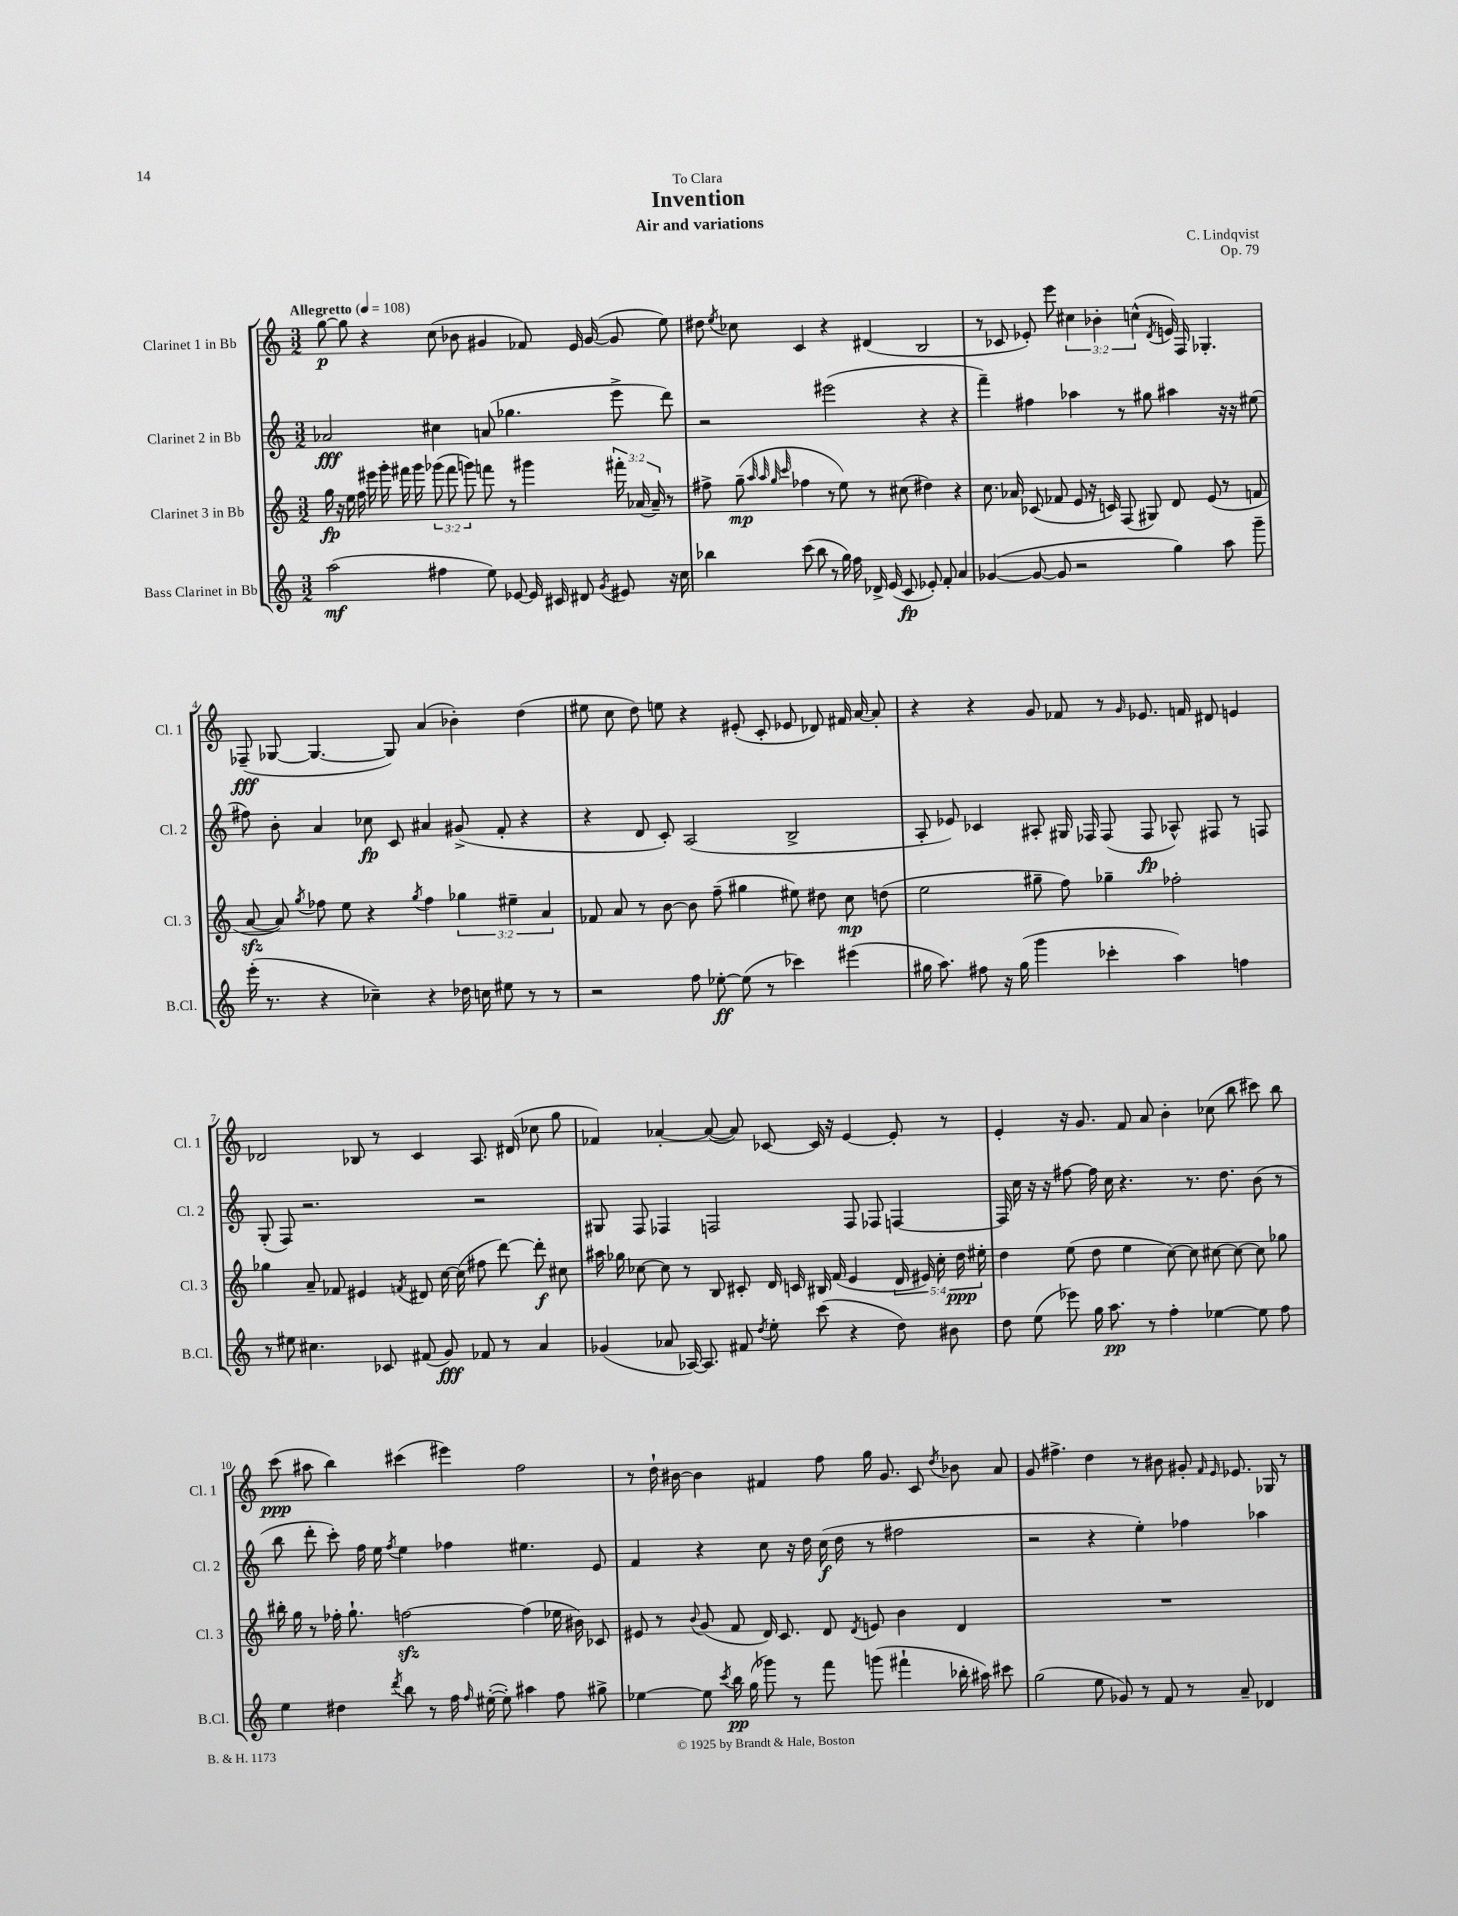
\header { title = "Invention" composer = "C. Lindqvist" subtitle = "Air and variations" dedication = "To Clara" opus = "Op. 79" }
<<
\new StaffGroup <<
\new Staff = "s0" \with { instrumentName = "Clarinet 1 in Bb" shortInstrumentName = "Cl. 1" } {
    \clef treble \key c \major \numericTimeSignature \time 3/2 \override Staff.TupletNumber.text = #tuplet-number::calc-fraction-text \tempo "Allegretto" 4 = 108
    \autoBeamOff g''8~\p g''8 r4 c''8( bes'8 gis'4 fes'8) e'16 gis'16~( gis'8 e''8) |
    dis''8 \acciaccatura { e''8 } ces''8 c'4 r4 dis'4( b2 |
    r8 ces'8 ees'8-.) e'''8 \tuplet 3/2 { cis''4 bes'4-. c''4-^( } \acciaccatura { d'8 } e'16) f16 ges4.-. |
    fes8--\fff( ges8~ ges4.~ ges8) a'4( bes'4-.) d''4( |
    eis''8 c''8 d''8) e''8 r4 eis'8-.( c'8-. ees'8 des'8) fis'16 a'16~ a'8-. |
    r4 r4 g'8 fes'8 r8 \grace { g'16 } ees'8. f'16 dis'8 e'4 |
    des'2 bes8 r8 c'4 a8. dis'16( ces''8 g''8 |
    fes'4) aes'4~-. aes'8~( aes'8) ces'8~ ces'16 r16 e'4~ e'8-. r8 |
    e'4-. r16 g'8. f'8 a'8 b'4-. ces''8( b''8 cis'''8) b''8 |
    c'''8\ppp( ais''8 b''4) cis'''4( eis'''4) f''2 |
    r8 d''16-! bis'16~ bis'4 fis'4 f''8 g''16 g'8. c'8 \acciaccatura { d''8 } bes'8 a'8 |
    g'8 fis''4.-> d''4 r8 bis'8 gis'8-. \grace { f'16 e'16 } ees'8. ges16 r8 \bar "|." |
}
\new Staff = "s1" \with { instrumentName = "Clarinet 2 in Bb" shortInstrumentName = "Cl. 2" } {
    \clef treble \key c \major \numericTimeSignature \time 3/2
    \autoBeamOff aes'2\fff cis''4 a'8( ges''4. e'''8-> d'''8) |
    r2 eis'''2( r4 r4 |
    f'''4--) fis''4 aes''4 r8 gis''8 ais''4 r16 r16 eis''8( |
    fis''8) b'8-. a'4 ces''8\fp c'8 ais'4 gis'8->( f'8-. r4 |
    r4 d'8 c'8-.) a2( b2-> |
    a8-. ees'8) ces'4 ais8-. gis16 fes16 fes8( fes8\fp aes8-^) fis8 r8 f8 |
    g8-.( f8) r2. r2 |
    gis8 f8 fes4 f2 f8 fes8 f4~ |
    f16 c''16 r16 r16 fis''8~ fis''16 c''16 r4. r8. d''8. b'8( r8 |
    b''8 d'''8-. c'''8-.) f''16 e''16 \acciaccatura { f''8 } e''4 fes''4 eis''4. e'8 |
    f'4 r4 c''8 r16 d''16 c''16\f( d''16 r8 fis''2 |
    r2 r4 e''4-.) fes''4 aes''4 \bar "|." |
}
\new Staff = "s2" \with { instrumentName = "Clarinet 3 in Bb" shortInstrumentName = "Cl. 3" } {
    \clef treble \key c \major \numericTimeSignature \time 3/2 \override Staff.TupletNumber.text = #tuplet-number::calc-fraction-text
    \autoBeamOff g''16\fp r16 e''16 f''16 eis'''16 g'''16-. fis'''16 g'''16 \tuplet 3/2 { ges'''8( fis'''8 g'''8) } f'''8 r8 gis'''4 \tuplet 3/2 { fis'''16-. aes'16( aes'16--) } r8 |
    fis''8-> g''8--\mp( \grace { a''32 a''32 g''32 c'''32 } fes''4 r8 e''8) r8 cis''8( dis''4) r4 |
    c''8. aes'16 ces'8( fes'8 e'8 r16 c'16) f8( gis8) d'8 e'8( r8 f'8 |
    a'8~\sfz a'8) \acciaccatura { g''8 } fes''8 e''8 r4 \acciaccatura { g''8 } fes''4 \tuplet 3/2 { ges''4 eis''4-- a'4 } |
    fes'8 a'8 r8 b'8~ b'8 f''8--( gis''4 eis''8) dis''8 c''8\mp d''8( |
    e''2 gis''8-- f''8) ges''4-- fes''2-. |
    ges''4 a'8-- fes'8 eis'4 \acciaccatura { f'8 } dis'8 c''16~ c''16( fis''8 d'''8~) d'''8-.\f cis''8 |
    ais''16 ges''16 ces''8~ ces''8 r8 b8 cis'8-. d'16 c'16 bis16 f'16( e'4 \tuplet 5/4 { d'16 eis'16) ces''16-. d''16\ppp eis''16-. } |
    d''4 e''8( d''8 e''4 c''8~) c''8 cis''8~ cis''8~ cis''8 ges''8 |
    bis''16-. g''16 r8 fes''16-. g''8.-! f''2~\sfz f''4( ees''16 bis'16) ces'8 |
    eis'8 r8 \appoggiatura { b'8 } g'8( f'8 d'16) c'8. d'8 \acciaccatura { d'8 } e'8 b'4 d'4 |
    R1. \bar "|." |
}
\new Staff = "s3" \with { instrumentName = "Bass Clarinet in Bb" shortInstrumentName = "B.Cl." } {
    \clef treble \key c \major \numericTimeSignature \time 3/2
    \autoBeamOff a''2\mf( fis''4 e''8) ees'8~ ees'16 cis'16 dis'8 \acciaccatura { g'8 } eis'8 r16 c''16 |
    bes''4 c'''8( bes''8 r8 g''16) f''16 des'16-> e'16( c'8\fp ees'8-.) f'8-. a'4 |
    ges'4~( ges'8~ ges'8 r2 g''4) a''8 g'''8-- |
    e'''16-.( r8. r4 ces''4--) r4 des''16 c''16 eis''8 r8 r8 |
    r2 f''8 ees''8~-.\ff ees''8( r8 ces'''4) eis'''4( |
    gis''16 a''8.) fis''8 r16 gis''16( g'''4 ces'''4-. a''4) f''4 |
    r8 eis''8 cis''4. ces'8 fis'8( g'8\fff) fes'8 r8 a'4 |
    ges'4( aes'8 aes16~) aes8. fis'8 \acciaccatura { d''8 } e''8-. c'''8( r4 d''8) bis'8 |
    d''8 e''8( ees'''8) g''16 a''8.\pp r8 f''4-. ees''4~ ees''8 f''8 |
    e''4 dis''4 \acciaccatura { d'''8 } b''8 r8 f''16 \grace { f''16 } eis''16~-.( eis''8-.) ais''4 f''8 gis''8-> |
    ees''4~ ees''8 \acciaccatura { c'''8 } b''16\pp g''16( ges'''8) r8 f'''8 g'''8( fis'''4-! bes''16-. ais''16) cis'''8 |
    g''2( e''8 ges'8) r8 f'8 r8 a'8-- des'4 \bar "|." |
}
>>
>>
